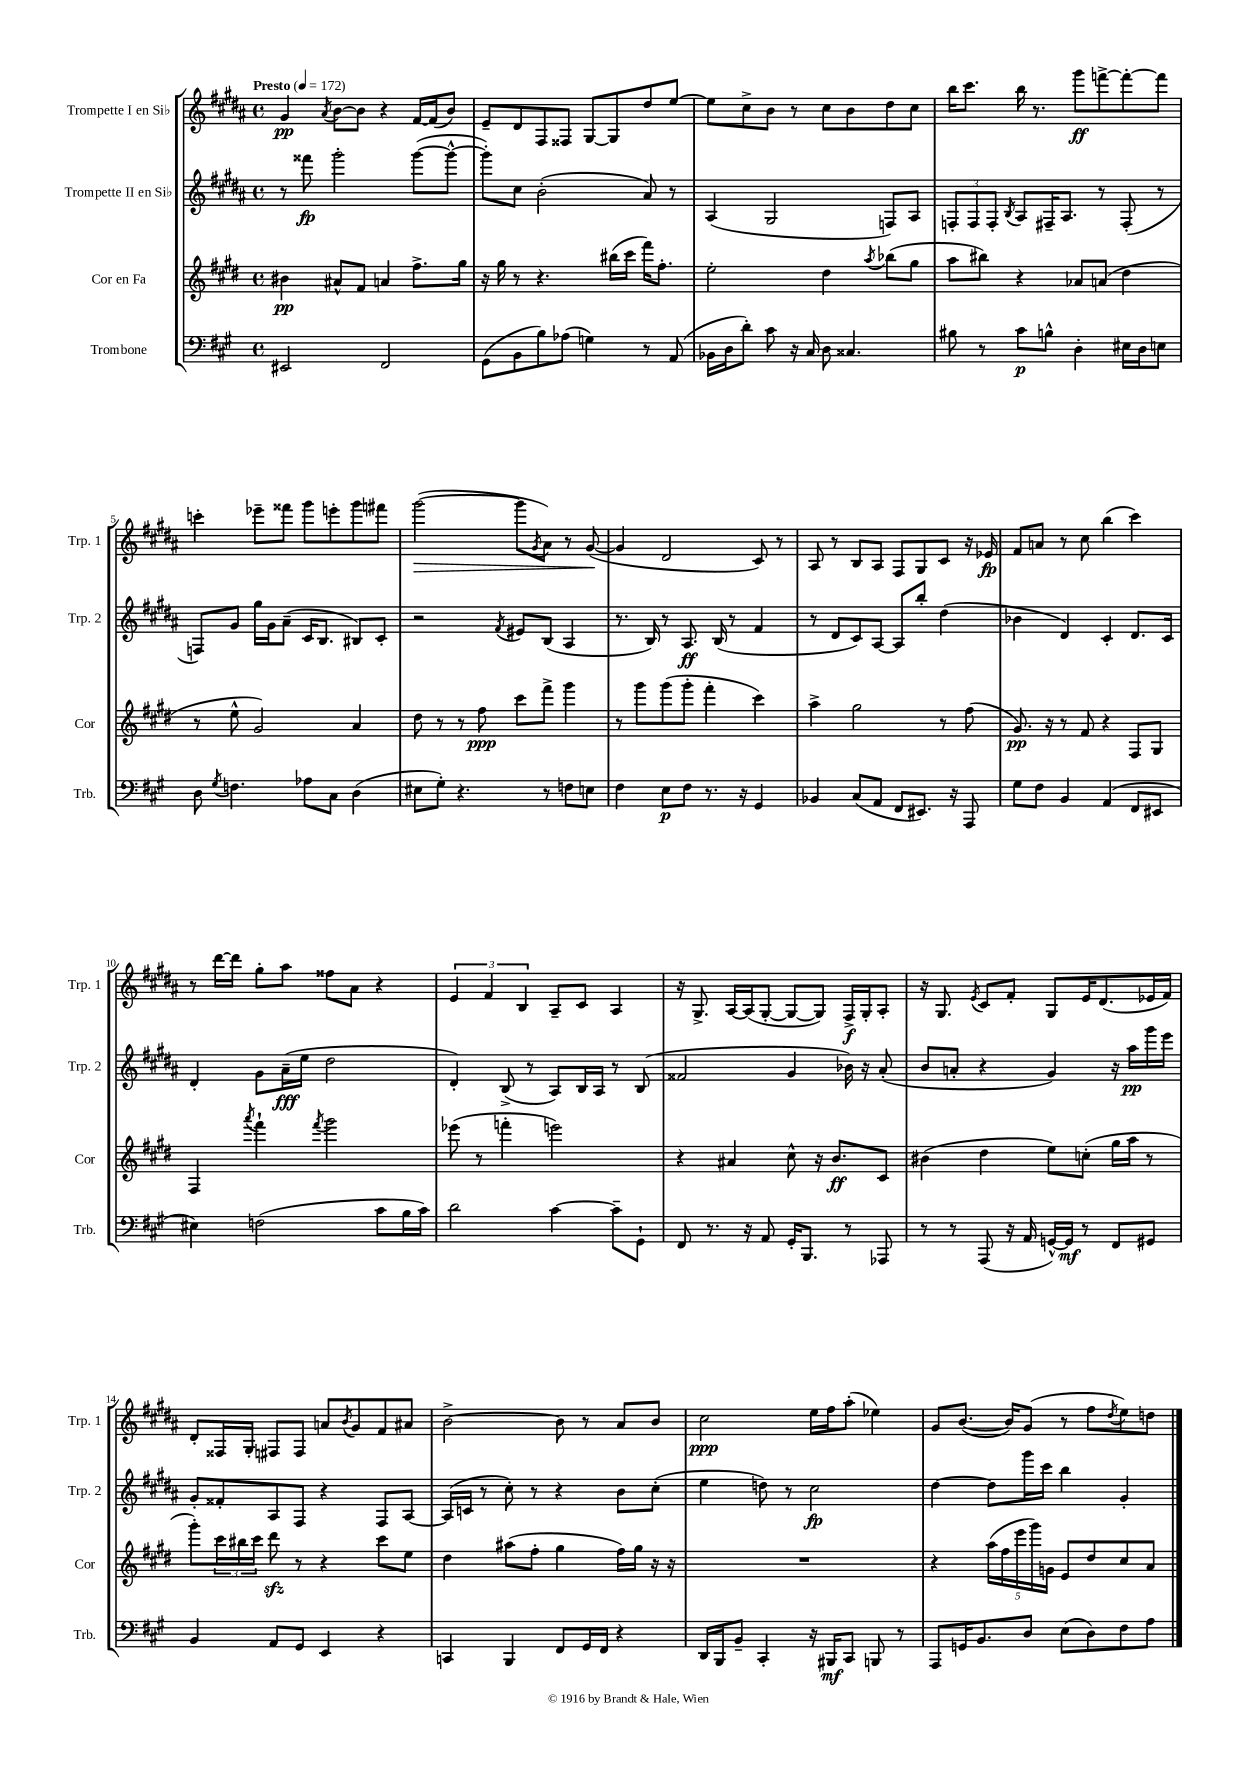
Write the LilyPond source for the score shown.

<<
\new StaffGroup <<
\new Staff = "s0" \with { instrumentName = "Trompette I en Sib" shortInstrumentName = "Trp. 1" } {
    \clef treble \key b \major \defaultTimeSignature \time 4/4 \tempo "Presto" 4 = 172
    gis'4\pp \acciaccatura { ais'8 } b'8~ b'8 r4 fis'16~ fis'16( b'8) |
    e'8-- dis'8 fis8 fisis8 gis8~ gis8 dis''8 e''8~ |
    e''8 cis''8-> b'8 r8 cis''8 b'8 dis''8 cis''8 |
    b''16 cis'''8. b''16 r8. gis'''8\ff f'''8~-> f'''8~-. f'''8 |
    c'''4-. ees'''8-- fisis'''8 gis'''8 e'''8-. gis'''8 fis'''8 |
    gis'''2~\>( gis'''8 \acciaccatura { gis'8 } ais'8) r8 gis'8~\!( |
    gis'4 dis'2 cis'8) r8 |
    ais8 r8 b8 ais8 fis8 gis8 cis'8 r16 ees'16\fp |
    fis'8 a'8 r8 cis''8 b''4( cis'''4) |
    r8 dis'''16~ dis'''16 gis''8-. ais''8 fisis''8 ais'8 r4 |
    \tuplet 3/2 { e'4 fis'4 b4 } ais8-- cis'8 ais4 |
    r16 gis8.-> ais16~ ais16( gis8~-. gis8~ gis8) fis16->\f gis16-. ais8-. |
    r16 gis8. \acciaccatura { e'8 } cis'8 fis'8-. gis8 e'16 dis'8.( ees'16 fis'16) |
    dis'8-. fisis16 gis16-. fis8 fis8 a'8 \acciaccatura { b'8 } gis'8 fis'8 ais'8 |
    b'2~-> b'8 r8 ais'8 b'8 |
    cis''2\ppp e''16 fis''16 ais''8-.( ees''4) |
    gis'8 b'8.~( b'16) gis'8( r8 fis''8 \acciaccatura { dis''8 } e''8) d''8 \bar "|." |
}
\new Staff = "s1" \with { instrumentName = "Trompette II en Sib" shortInstrumentName = "Trp. 2" } {
    \clef treble \key b \major \defaultTimeSignature \time 4/4
    r8 fisis'''8\fp gis'''2-. gis'''8~( gis'''8~-^ |
    gis'''8-.) cis''8 b'2-.( ais'8) r8 |
    ais4( gis2 f8) ais8 |
    \tuplet 3/2 { f8-. f8 f8-. } \acciaccatura { b8 } ais8 fis16-- ais8. r8 fis8-.( r8 |
    f8) gis'8 gis''16 gis'16 ais'8--( cis'16 b8. bis8) cis'8-. |
    r2 \acciaccatura { fis'8 } eis'8 b8( ais4 |
    r8. b16) r8 ais8.\ff b16( r8 fis'4 |
    r8 dis'8 cis'8) ais8~ ais8 b''8-. dis''4( |
    bes'4 dis'4) cis'4-. dis'8. cis'16 |
    dis'4-. gis'8 ais'16--\fff( e''16 dis''2 |
    dis'4-.) b8->( r8 ais8) b16 ais16 r8 b8( |
    fisis'2 gis'4 bes'16) r16 ais'8-.( |
    b'8 a'8-. r4 gis'4) r16 ais''16\pp gis'''16 e'''16 |
    gis'8-. fisis'8-. ais8 fis8 r4 fis8 ais8~ |
    ais16( c'16 r8 cis''8-.) r8 r4 b'8 cis''8-.( |
    e''4 d''8) r8 cis''2\fp |
    dis''4~ dis''8 gis'''16 cis'''16 b''4 gis'4-. \bar "|." |
}
\new Staff = "s2" \with { instrumentName = "Cor en Fa" shortInstrumentName = "Cor" } {
    \clef treble \key e \major \defaultTimeSignature \time 4/4
    bis'4\pp ais'8-^ fis'8 a'4 fis''8.-> gis''16 |
    r16 gis''16 r8 r4. bis''16( cis'''16 fis'''16) fis''8.-. |
    e''2-. dis''4 \acciaccatura { a''8 } bes''8( gis''8 |
    a''8 bis''8) r4 aes'8 a'8( dis''4 |
    r8 e''8-^ gis'2) a'4 |
    dis''8 r8 r8 fis''8\ppp cis'''8 fis'''8-> gis'''4 |
    r8 gis'''8 gis'''8( gis'''8-. fis'''4-. cis'''4) |
    a''4-> gis''2 r8 fis''8( |
    gis'8.\pp) r16 r8 fis'8 r4 fis8 gis8 |
    fis4 \acciaccatura { a'''8 } fis'''4-! \acciaccatura { fis'''8 } gis'''2 |
    ees'''8( r8 f'''4-. e'''2) |
    r4 ais'4 cis''8-^ r16 b'8.\ff cis'8 |
    bis'4( dis''4 e''8) c''8-.( gis''16 a''16 r8 |
    gis'''8-.) \tuplet 3/2 { cis'''16 bis''16 cis'''16 } dis'''8\sfz r8 r4 cis'''8 e''8 |
    dis''4 ais''8( fis''8-. gis''4 fis''16) gis''16 r16 r16 |
    R1 |
    r4 \tuplet 5/4 { a''16( fis''16 e'''16 gis'''16) g'16 } e'8 dis''8 cis''8 a'8 \bar "|." |
}
\new Staff = "s3" \with { instrumentName = "Trombone" shortInstrumentName = "Trb." } {
    \clef bass \key a \major \defaultTimeSignature \time 4/4
    eis,2 fis,2 |
    gis,8( b,8 b8) aes8( g4) r8 a,8( |
    bes,16 d16 d'8-.) cis'8 r16 cis16 d8 cisis4. |
    bis8 r8 cis'8\p b8-^ d4-. eis16 d16 e8 |
    d8 \acciaccatura { gis8 } f4. aes8 cis8 d4( |
    eis8 gis8-.) r4. r8 f8 e8 |
    fis4 e8\p fis8 r8. r16 gis,4 |
    bes,4 cis8( a,8 fis,8 eis,8.) r16 a,,8 |
    gis8 fis8 b,4 a,4( fis,8 eis,8 |
    eis4) f2( cis'8 b16 cis'16) |
    d'2 cis'4~ cis'8-- gis,8-! |
    fis,8 r8. r16 a,8 gis,16-. b,,8. r8 aes,,8 |
    r8 r8 a,,8( r16 a,16 g,16~-^) g,16\mf r8 fis,8 gis,8 |
    b,4 a,8 gis,8 e,4 r4 |
    c,4 b,,4 fis,8 gis,16 fis,16 r4 |
    d,16 b,,16 b,8-- cis,4-. r16 bis,,16\mf cis,8 b,,8 r8 |
    a,,8 g,16 b,8. d8 e8( d8) fis8 a8 \bar "|." |
}
>>
>>
